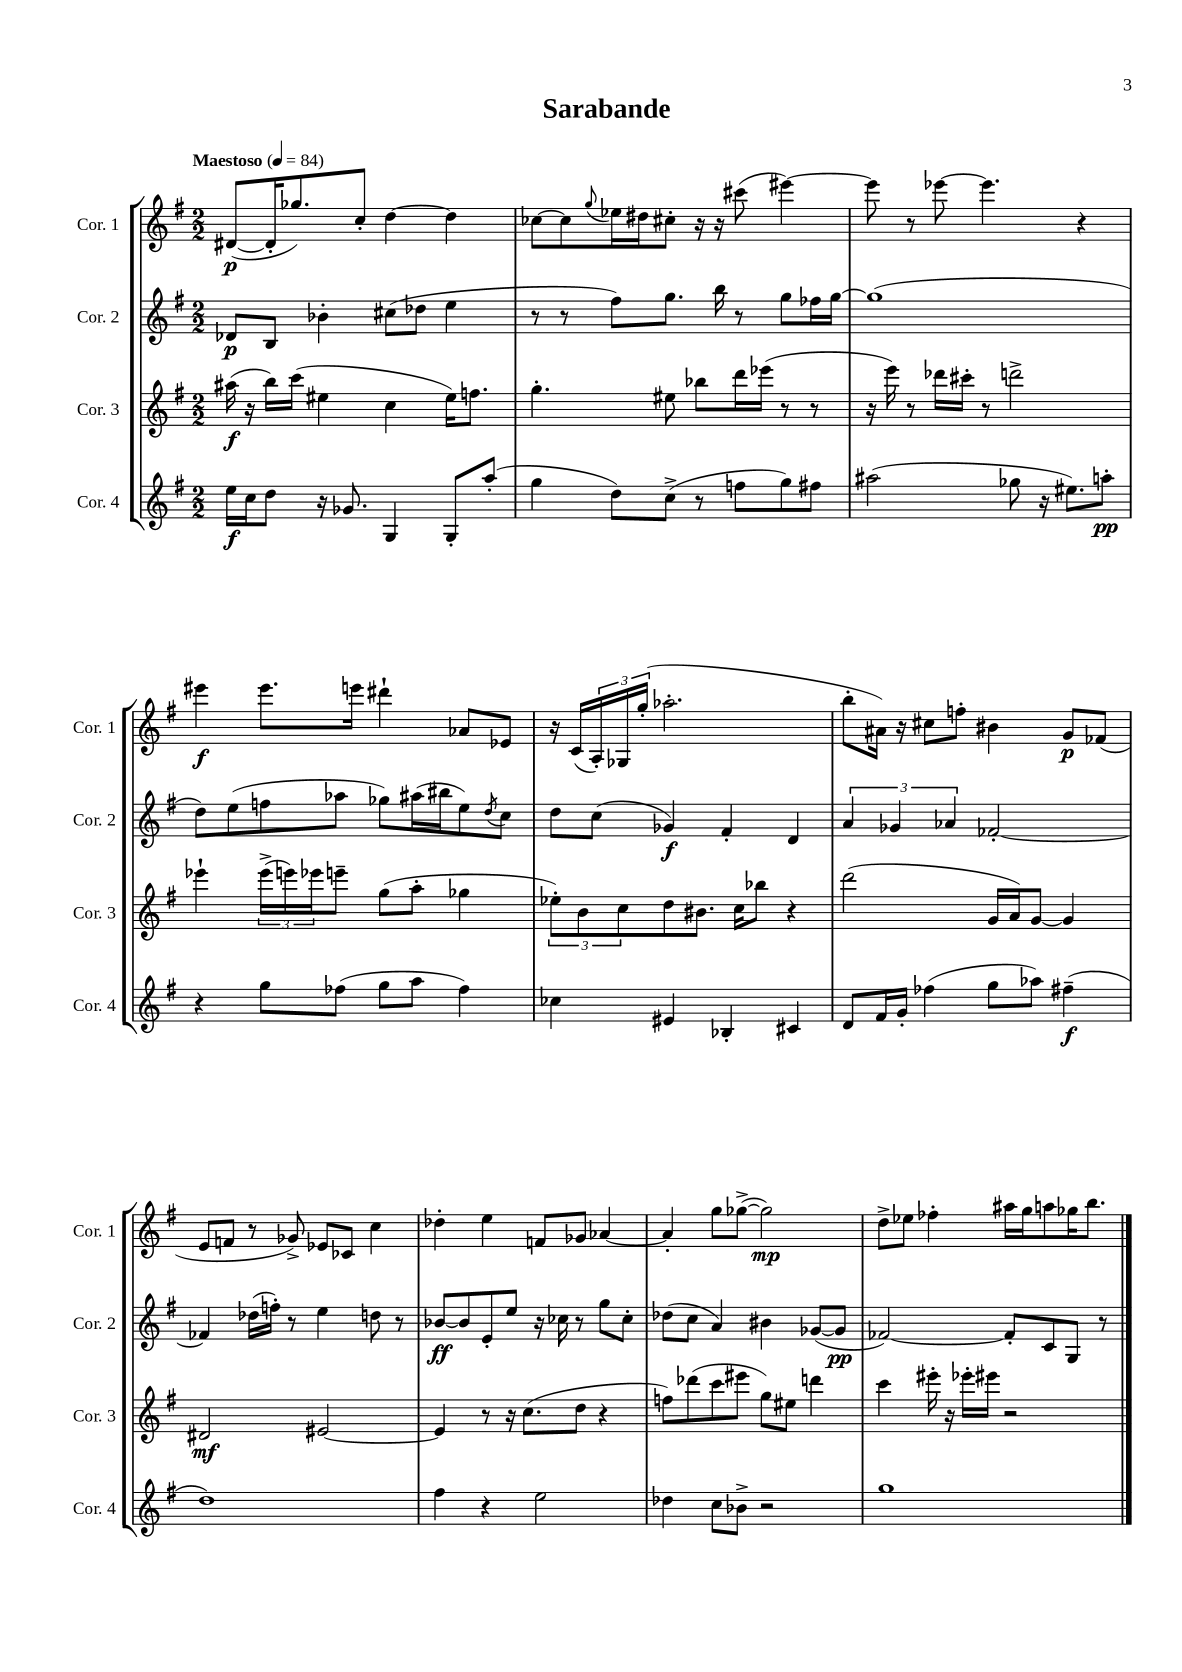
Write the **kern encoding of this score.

**kern	**dynam	**kern	**dynam	**kern	**dynam	**kern	**dynam
*part4	*part4	*part3	*part3	*part2	*part2	*part1	*part1
*staff4	*staff4	*staff3	*staff3	*staff2	*staff2	*staff1	*staff1
*I"Cor. 4	*	*I"Cor. 3	*	*I"Cor. 2	*	*I"Cor. 1	*
*I'Cor. 4	*	*I'Cor. 3	*	*I'Cor. 2	*	*I'Cor. 1	*
*clefG2	*	*clefG2	*	*clefG2	*	*clefG2	*
*k[f#]	*	*k[f#]	*	*k[f#]	*	*k[f#]	*
*M2/2	*	*M2/2	*	*M2/2	*	*M2/2	*
*MM84	*	*MM84	*	*MM84	*	*MM84	*
=1	=1	=1	=1	=1	=1	=1	=1
!	!	!	!	!	!	!LO:TX:a:B:t=Maestoso	!
16ee\LL	f	(16aa#X\	f	8d-X/L	p	([8d#X/L	p
16cc\J	.	16r	.	.	.	.	.
8dd\J	.	16bb\LL)	.	8B/J	.	16d#'/K]	.
.	.	(16ccc\JJ	.	.	.	8.gg-X/)	.
16r	.	4ee#X\	.	4b-X'\	.	.	.
8.g-X/	.	.	.	.	.	.	.
.	.	.	.	.	.	8cc'/J	.
4G/	.	4cc\	.	(8cc#X\L	.	[4dd\	.
.	.	.	.	8dd-X\J	.	.	.
8G'/L	.	16ee#\KL)	.	4ee\	.	4dd\]	.
.	.	8.ffn\J	.	.	.	.	.
(8aa'/J	.	.	.	.	.	.	.
=2	=2	=2	=2	=2	=2	=2	=2
4gg\	.	4.gg'\	.	8r	.	[8cc-X\L	.
.	.	.	.	8r	.	8cc-\]	.
.	.	.	.	.	.	8qqgg/	.
8dd\L)	.	.	.	8ff#\L)	.	16ee-X\L	.
.	.	.	.	.	.	16dd#X\J	.
(8cc^\J	.	8ee#X\	.	8.gg\J	.	8cc#X'\J	.
8r	.	8bb-X\L	.	.	.	16r	.
.	.	.	.	16bb\	.	16r	.
8ffn\L	.	16ddd\L	.	8r	.	(8ccc#X\	.
.	.	(16eee-X\JJ	.	.	.	.	.
8gg\)	.	8r	.	8gg\L	.	[4eee#X\)	.
8ff#X\J	.	8r	.	16ff-X\L	.	.	.
.	.	.	.	[16gg\JJ	.	.	.
=3	=3	=3	=3	=3	=3	=3	=3
(2aa#X\	.	16r	.	(1gg]	.	8eee#\]	.
.	.	16eee\)	.	.	.	.	.
.	.	8r	.	.	.	8r	.
.	.	16ddd-X\LL	.	.	.	[8eee-X\	.
.	.	16ccc#X'\JJ	.	.	.	.	.
.	.	8r	.	.	.	4.eee-\]	.
8gg-X\	.	2dddn^\	.	.	.	.	.
16r	.	.	.	.	.	.	.
8.ee#X\L)	.	.	.	.	.	.	.
.	.	.	.	.	.	4r	.
8aan'\J	pp	.	.	.	.	.	.
!!LO:LB:g=z
=4	=4	=4	=4	=4	=4	=4	=4
4r	.	4eee-X`\	.	8dd\L)	.	4eee#X\	f
.	.	.	.	(8ee\	.	.	.
8gg\L	.	(24eee-^\LL	.	8ffn\	.	8.eee#\L	.
.	.	24eeen\)	.	.	.	.	.
.	.	24eee-X\J	.	.	.	.	.
(8ff-X\J	.	8eeen~\J	.	8aa-X\J	.	.	.
.	.	.	.	.	.	16eeen\Jk	.
8gg\L	.	(8gg\L	.	8gg-X\L)	.	4ddd#X`\	.
8aa\J	.	8aa'\J	.	(16aa#X\L	.	.	.
.	.	.	.	16bb#X\J	.	.	.
4ff-\)	.	4gg-X\	.	8ee\)	.	8a-X/L	.
.	.	.	.	8qdd/	.	.	.
.	.	.	.	8cc\J	.	8e-X/J	.
=5	=5	=5	=5	=5	=5	=5	=5
4cc-X\	.	12ee-X'\L)	.	8dd\L	.	16r	.
.	.	.	.	.	.	(16c/LL	.
.	.	12b\	.	.	.	.	.
.	.	.	.	(8cc\J	.	24A'/)	.
.	.	12cc\	.	.	.	24G-X/	.
.	.	.	.	.	.	(24gg'/JJ	.
4e#X/	.	8dd\	.	4g-X/)	f	2.aa-X'\	.
.	.	8.b#X\J	.	.	.	.	.
4B-X'/	.	.	.	4f#'/	.	.	.
.	.	16cc\KL	.	.	.	.	.
.	.	8bb-X\J	.	.	.	.	.
4c#X/	.	4r	.	4d/	.	.	.
=6	=6	=6	=6	=6	=6	=6	=6
8d/L	.	(2ddd\	.	6a/	.	8bb'\L	.
16f#/L	.	.	.	.	.	16a#X\Jk)	.
.	.	.	.	6g-X/	.	.	.
16g'/JJ	.	.	.	.	.	16r	.
(4ff-X\	.	.	.	.	.	8cc#X\L	.
.	.	.	.	6a-X/	.	.	.
.	.	.	.	.	.	8ffn'\J	.
8gg\L	.	16g/LL	.	[2f-X'/	.	4b#X\	.
.	.	16a/J)	.	.	.	.	.
8aa-X\J)	.	[8g/J	.	.	.	.	.
(4ff#X~\	f	4g/]	.	.	.	8g/L	p
.	.	.	.	.	.	(8f-X/J	.
!!LO:LB:g=z
=7	=7	=7	=7	=7	=7	=7	=7
1dd)	.	2d#X/	mf	4f-X/]	.	8e/L	.
.	.	.	.	.	.	8fn/J	.
.	.	.	.	(16dd-X\LL	.	8r	.
.	.	.	.	16ffn'\JJ)	.	.	.
.	.	.	.	8r	.	8g-X^/)	.
.	.	[2e#X/	.	4ee\	.	8e-X/L	.
.	.	.	.	.	.	8c-X/J	.
.	.	.	.	8ddn\	.	4cc\	.
.	.	.	.	8r	.	.	.
=8	=8	=8	=8	=8	=8	=8	=8
4ff#\	.	4e#/]	.	[8b-X/L	ff	4dd-X'\	.
.	.	.	.	8b-/]	.	.	.
4r	.	8r	.	8e'/	.	4ee\	.
.	.	16r	.	8ee/J	.	.	.
.	.	(8.cc\L	.	.	.	.	.
2ee\	.	.	.	16r	.	8fn/L	.
.	.	.	.	16cc-X\	.	.	.
.	.	8dd\J	.	8r	.	8g-X/J	.
.	.	4r	.	8gg\L	.	[4a-X/	.
.	.	.	.	8cc-'\J	.	.	.
=9	=9	=9	=9	=9	=9	=9	=9
4dd-X\	.	8ffn\L)	.	(8dd-X\L	.	4a-'/]	.
.	.	(8ddd-X\	.	8cc\J	.	.	.
8cc\L	.	8ccc\	.	4a/)	.	8gg\L	.
8b-X^\J	.	8eee#X\J	.	.	.	([8gg-X^\J	.
2r	.	8gg\L)	.	4b#X\	.	2gg-\])	mp
.	.	8ee#X\J	.	.	.	.	.
.	.	4dddn\	.	([8g-X/L	.	.	.
.	.	.	.	8g-/J]	pp	.	.
=10	=10	=10	=10	=10	=10	=10	=10
1gg	.	4ccc\	.	[2f-X/)	.	8dd^\L	.
.	.	.	.	.	.	8ee-X\J	.
.	.	16eee#X'\	.	.	.	4ff-X'\	.
.	.	16r	.	.	.	.	.
.	.	16eee-X'\LL	.	.	.	.	.
.	.	16eee#X\JJ	.	.	.	.	.
.	.	2r	.	8f-'/L]	.	16aa#X\LL	.
.	.	.	.	.	.	16gg\J	.
.	.	.	.	8c/	.	8aan\	.
.	.	.	.	8G/J	.	16gg-X\K	.
.	.	.	.	.	.	8.bb\J	.
.	.	.	.	8r	.	.	.
==	==	==	==	==	==	==	==
*-	*-	*-	*-	*-	*-	*-	*-
